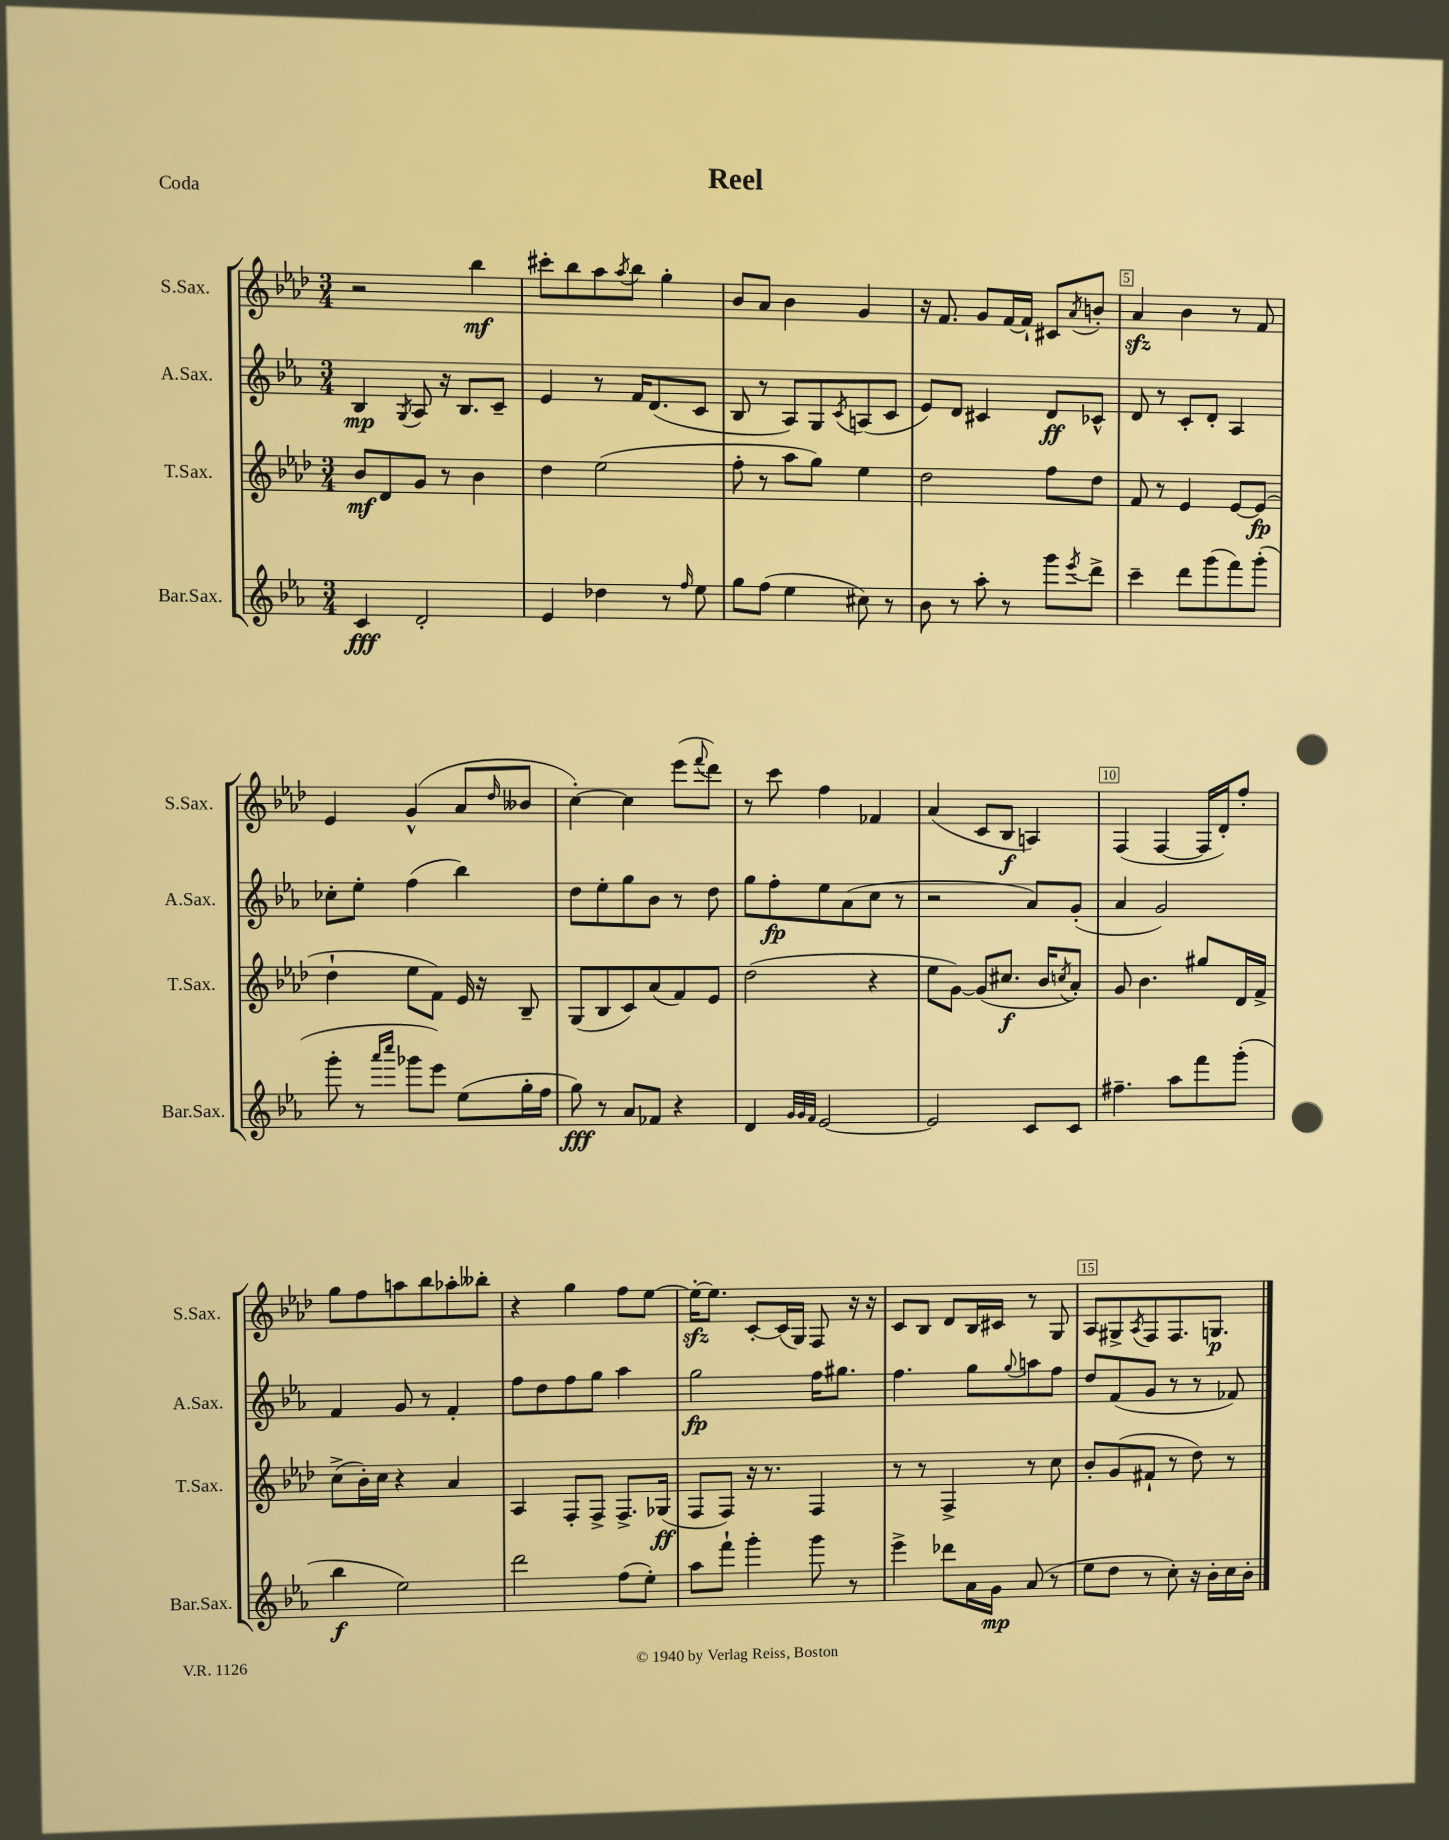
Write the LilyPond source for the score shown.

\header { title = "Reel" piece = "Coda" }
<<
\new StaffGroup <<
\new Staff = "s0" \with { instrumentName = "S.Sax." shortInstrumentName = "S.Sax." } {
    \clef treble \key aes \major \numericTimeSignature \time 3/4
    r2 bes''4\mf |
    cis'''8-. bes''8 aes''8 \acciaccatura { aes''8 } bes''8 g''4-. |
    bes'8 aes'8 bes'4 g'4 |
    r16 f'8. g'8 f'16~ f'16-! cis'8 \acciaccatura { aes'8 } b'8-. |
    aes'4\sfz bes'4 r8 f'8 |
    ees'4 g'4-^( aes'8 \grace { des''16 } beses'8 |
    c''4~-.) c''4 ees'''8( \appoggiatura { f'''8 } des'''8) |
    r8 c'''8 f''4 fes'4 |
    aes'4( c'8 bes8\f a4) |
    f4( f4~ f16 des'16-.) f''8-. |
    g''8 f''8 a''8 bes''8 aes''8-. beses''8-. |
    r4 g''4 f''8 ees''8~ |
    ees''16~-.\sfz ees''8. c'8~-. c'16( g16) f8 r16 r16 |
    c'8 bes8 des'8 bes16 cis'16 r8 g8 |
    aes8 gis8-> \acciaccatura { aes8 } f8 f8. g8.\p \bar "|." |
}
\new Staff = "s1" \with { instrumentName = "A.Sax." shortInstrumentName = "A.Sax." } {
    \clef treble \key ees \major \numericTimeSignature \time 3/4
    bes4\mp \acciaccatura { g8 } aes8 r16 bes8. c'8-- |
    ees'4 r8 f'16 d'8.( c'8 |
    bes8 r8 aes8) g8 \acciaccatura { c'8 } a8( c'8 |
    ees'8) d'8 cis'4 d'8\ff ces'8-^ |
    d'8 r8 c'8-. d'8-. aes4 |
    ces''8-. ees''8-. f''4( bes''4) |
    d''8 ees''8-. g''8 bes'8 r8 d''8 |
    g''8 f''8-.\fp ees''8 aes'8( c''8 r8 |
    r2 aes'8) g'8-.( |
    aes'4 g'2) |
    f'4 g'8 r8 f'4-. |
    f''8 d''8 f''8 g''8 aes''4 |
    g''2\fp f''16 gis''8. |
    f''4. g''8 \appoggiatura { g''8 } a''8 f''8 |
    d''8 f'8( g'8 r8 r8 fes'8) \bar "|." |
}
\new Staff = "s2" \with { instrumentName = "T.Sax." shortInstrumentName = "T.Sax." } {
    \clef treble \key aes \major \numericTimeSignature \time 3/4
    bes'8\mf des'8 g'8 r8 bes'4 |
    des''4 ees''2( |
    f''8-. r8 aes''8 g''8) ees''4 |
    des''2 f''8 des''8 |
    f'8 r8 ees'4 ees'8~ ees'8\fp( |
    des''4-! ees''8 f'8) ees'16 r16 bes8-- |
    g8( bes8 c'8) aes'8( f'8) ees'8 |
    des''2( r4 |
    ees''8 g'8~) g'8( cis''8.\f bes'16 \acciaccatura { c''8 } aes'8-.) |
    g'8 bes'4. gis''8 des'16 f'16-> |
    c''8->( bes'16-.) c''16 r4 aes'4 |
    aes4 f8-. f8-> f8.-> ges16\ff( |
    f8 f8) r16 r8. f4 |
    r8 r8 f4-> r8 c''8 |
    bes'8-. g'8( fis'8-! r8 des''8) r8 \bar "|." |
}
\new Staff = "s3" \with { instrumentName = "Bar.Sax." shortInstrumentName = "Bar.Sax." } {
    \clef treble \key ees \major \numericTimeSignature \time 3/4
    c'4\fff d'2-. |
    ees'4 des''4 r8 \grace { f''16 } ees''8 |
    g''8 f''8( ees''4 cis''8) r8 |
    bes'8 r8 aes''8-. r8 g'''8 \acciaccatura { ees'''8 } d'''8-> |
    c'''4-- d'''8 g'''8( f'''8) g'''8-.( |
    g'''8-. r8 \grace { aes'''16 c''''16 } ges'''8 ees'''8) ees''8( g''16-. f''16 |
    g''8\fff) r8 aes'8 fes'8 r4 |
    d'4 \grace { g'32 g'32 f'32 } ees'2~ |
    ees'2 c'8 c'8 |
    fis''4.-- aes''8 f'''8 g'''8-.( |
    bes''4\f ees''2) |
    d'''2 f''8( ees''8-.) |
    aes''8 f'''8-! g'''4-. g'''8 r8 |
    ees'''4-> des'''8 aes'16 g'16\mp aes'8( r8 |
    ees''8 d''8 r8 c''8-.) r16 bes'16-. c''16 bes'16-. \bar "|." |
}
>>
>>
\layout { \context { \Score \override BarNumber.break-visibility = ##(#f #t #t) barNumberVisibility = #(every-nth-bar-number-visible 5) \override BarNumber.stencil = #(make-stencil-boxer 0.1 0.3 ly:text-interface::print) } }
